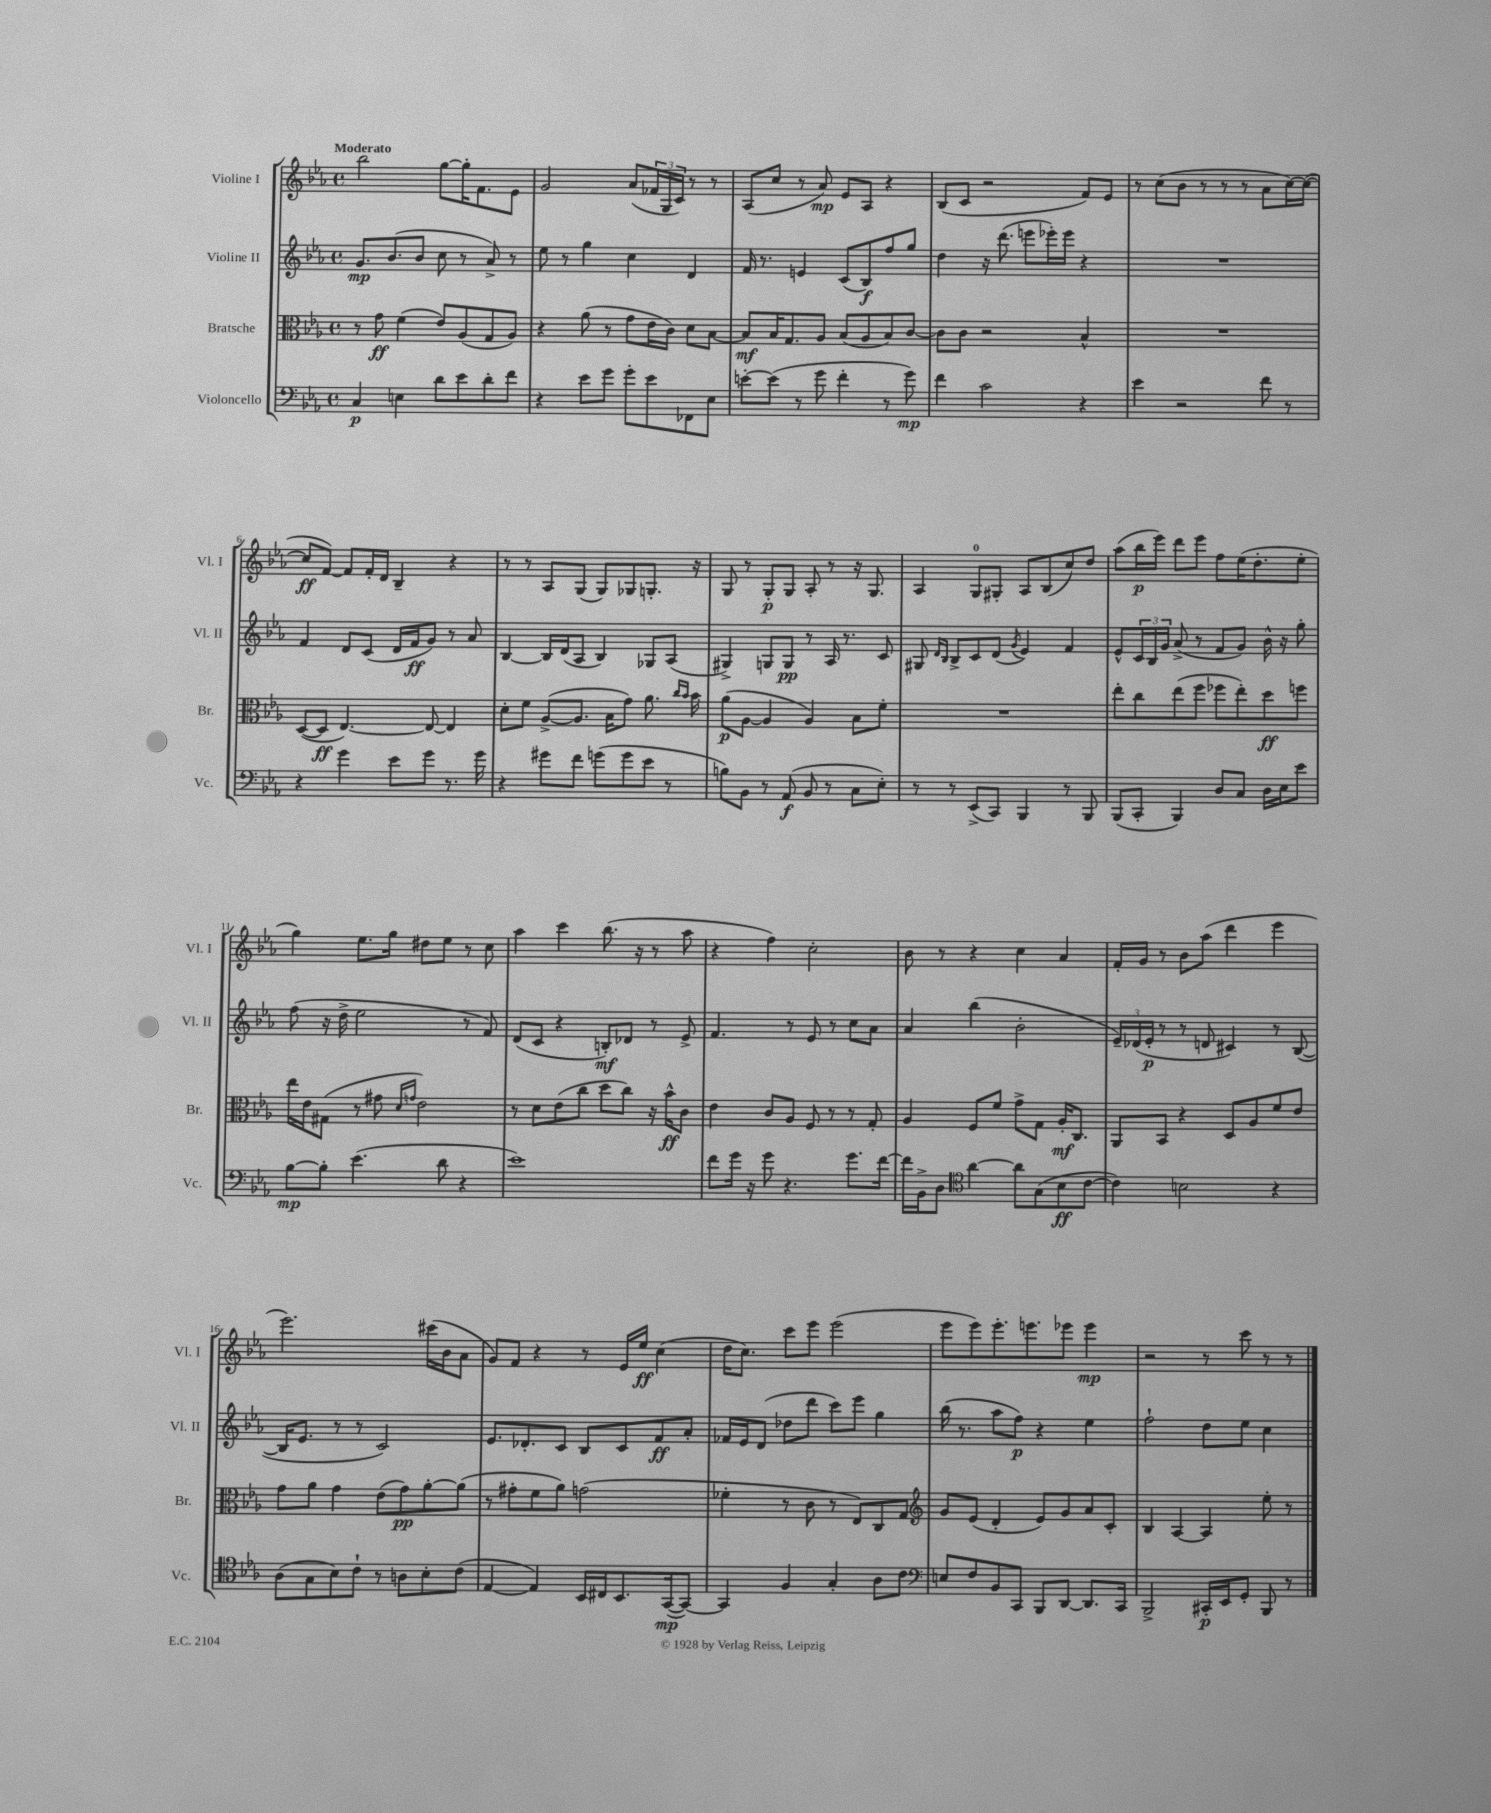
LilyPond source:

<<
\new StaffGroup <<
\new Staff = "s0" \with { instrumentName = "Violine I" shortInstrumentName = "Vl. I" } {
    \clef treble \key ees \major \defaultTimeSignature \time 4/4 \tempo "Moderato"
    bes''2 g''8~ g''16-. f'8. ees'8 |
    g'2 aes'8( \tuplet 3/2 { fes'16 g16 c'16) } r8 r8 |
    aes8( c''8 r8 aes'8\mp) ees'8 aes8 r4 |
    bes8( c'8 r2 f'8) ees'8 |
    r8 c''8( bes'8 r8 r8 r8 aes'8 c''16~) c''16~( |
    c''8\ff f'8~) f'8 f'16-. d'16 bes4-- r4 |
    r8 r8 aes8 g8( g8) ges8 g8.-. r16 |
    g8 r8 g8-.\p g8 aes8-. r8 r16 g8. |
    aes4 g8-0 gis8-. aes8 bes8( c''8) d''8 |
    aes''8( bes''16\p ees'''16) d'''8 ees'''8 f''8 ees''16( d''8.-. ees''8-. |
    g''4) ees''8. g''16 dis''8 ees''8 r8 c''8 |
    aes''4 c'''4 bes''8.( r16 r8 aes''8 |
    r4 f''4) c''2-. |
    bes'8 r8 r4 c''4 aes'4 |
    f'16-. g'16 r8 bes'8 aes''8( d'''4 ees'''4 |
    ees'''2.) cis'''16( bes'16 aes'8 |
    g'8) f'8 r4 r8 ees'16 ees''16\ff c''4( |
    d''16 c''8.) c'''8 ees'''8 ees'''2( |
    ees'''8 ees'''8) ees'''8.-. e'''8. ees'''8 ees'''4\mp |
    r2 r8 c'''8 r8 r8 \bar "|." |
}
\new Staff = "s1" \with { instrumentName = "Violine II" shortInstrumentName = "Vl. II" } {
    \clef treble \key ees \major \defaultTimeSignature \time 4/4
    g'8.\mp bes'8.( bes'8 c''8 r8 aes'8->) r8 |
    ees''8 r8 g''4 c''4 d'4 |
    f'16 r8. e'4 c'8( bes8\f) f''8 g''8 |
    d''4 r16 d'''8.( e'''8 ees'''16-.) ees'''16 r4 |
    R1 |
    f'4 d'8 c'8( d'16 f'16\ff g'8) r8 aes'8 |
    bes4~ bes16 d'16( aes8 bes4) ges8 aes8( |
    gis4->) g8 g8\pp r8 aes16 r8. c'8 |
    gis8 \grace { d'16 bes16 } bes8-> c'8 d'8( \acciaccatura { g'8 } ees'4) f'4 |
    ees'8-^ \tuplet 3/2 { c'16 bes16 g'16 } aes'8->( r8 f'8 g'8) bes'16-^ r16 g''8-. |
    f''8( r16 d''16-> ees''2 r8 f'8) |
    d'8( c'8 r4 b8-.\mf) des'8 r8 ees'8-> |
    f'4. r8 ees'8 r8 c''8 aes'8 |
    aes'4 bes''4( bes'2-. |
    \tuplet 3/2 { ees'16--) des'16( ees'16-.\p } r8 r8 d'8 cis'4) r8 bes8~( |
    bes16 ees'8. r8 r8 c'2) |
    ees'8. des'8.-. c'8 bes8 c'8 f'8\ff aes'8-. |
    fes'16 ees'16 d'8( des''8 d'''8 c'''8) ees'''8 g''4 |
    bes''16( r8. aes''8 f''8\p) r4 ees''4 |
    f''2-! d''8 ees''8 c''4 \bar "|." |
}
\new Staff = "s2" \with { instrumentName = "Bratsche" shortInstrumentName = "Br." } {
    \clef alto \key ees \major \defaultTimeSignature \time 4/4
    r8 g'8\ff f'4( ees'8) aes8( g8 aes8) |
    r4 aes'8( r8 g'8 ees'16 c'16) d'8 bes8~ |
    bes8\mf bes16 g8. aes8 bes8( aes8 bes8) c'8~ |
    c'8 c'8 r2 bes4-^ |
    R1 |
    d8~( d8\ff ees4.~) ees8~ ees4 |
    d'8-. f'8 aes8~->( aes8. bes16 g'8) aes'8. \grace { c''16 bes'16 } bes'16 |
    aes'8\p( aes8~ aes4 aes4) bes8 f'8-. |
    R1 |
    ees''8-. c''8 ees''8( f''8 fes''8 ees''8-.) d''8\ff f''8 |
    ees''16 ees'16 gis8( r8 gis'8 \grace { d'16 g'16 } ees'2) |
    r8 d'8 ees'8( c''8 d''8 c''8) r16 bes'16-^\ff c'8 |
    ees'4 c'8 aes8 f8 r8 r8 g8-. |
    aes4 f8 f'8 g'8-> g8 aes16-.\mf c8. |
    aes,8 bes,8 r4 d8 aes8 f'8 ees'8 |
    g'8 aes'8 g'4 ees'8( g'8\pp) aes'8~-. aes'8( |
    r8 gis'8-. f'8 aes'8) g'2( |
    fes'4-. r8 c'8 r8 ees8) c8 g8 |
    \clef treble g'8 ees'8( d'4-. ees'8) g'8 aes'8 c'8-. |
    bes4 aes4~ aes4 ees''8-. r8 \bar "|." |
}
\new Staff = "s3" \with { instrumentName = "Violoncello" shortInstrumentName = "Vc." } {
    \clef bass \key ees \major \defaultTimeSignature \time 4/4
    c4\p e4 d'8 ees'8 d'8-. f'8 |
    r4 ees'8 g'8 g'8-. ees'8 fes,8 ees8 |
    e'8~-. e'8( r8 g'8 f'4-. r8 g'8\mp) |
    f'4 c'2 r4 |
    ees'4 r2 f'8 r8 |
    r4 g'4 ees'8 g'8 r8. g'16 |
    r4 gis'8 f'8 g'8( g'8 ees'8 r8 |
    b8) bes,8 r8 aes,8\f( bes,8 r8 c8 ees8-.) |
    r8 r8 ees,8->( c,8) bes,,4 r8 bes,,8 |
    bes,,8( c,8-. bes,,4) d8 c8 d16 ees16 ees'8 |
    bes8~\mp bes8-. ees'4.( d'8 r4 |
    ees'1) |
    f'8 g'16 r16 g'8 r4. g'8. f'16~ |
    f'16 bes,16-> d8 \clef tenor aes'4~ aes'8 g8( bes8\ff c'8~ |
    c'4) b2 r4 |
    aes8( g8 bes8) c'8-! r8 a8 bes8-. c'8( |
    ees4~ ees4) bes,16 cis16 bes,8. g,16~\mp( g,8~) |
    g,4 f4 g4-. aes8 c'8 |
    \clef bass e8 f8 bes,8 c,8 bes,,8 d,8~ d,8. c,16 |
    bes,,2-> cis,16-.\p ees,16 g,8-. bes,,8 r8 \bar "|." |
}
>>
>>
